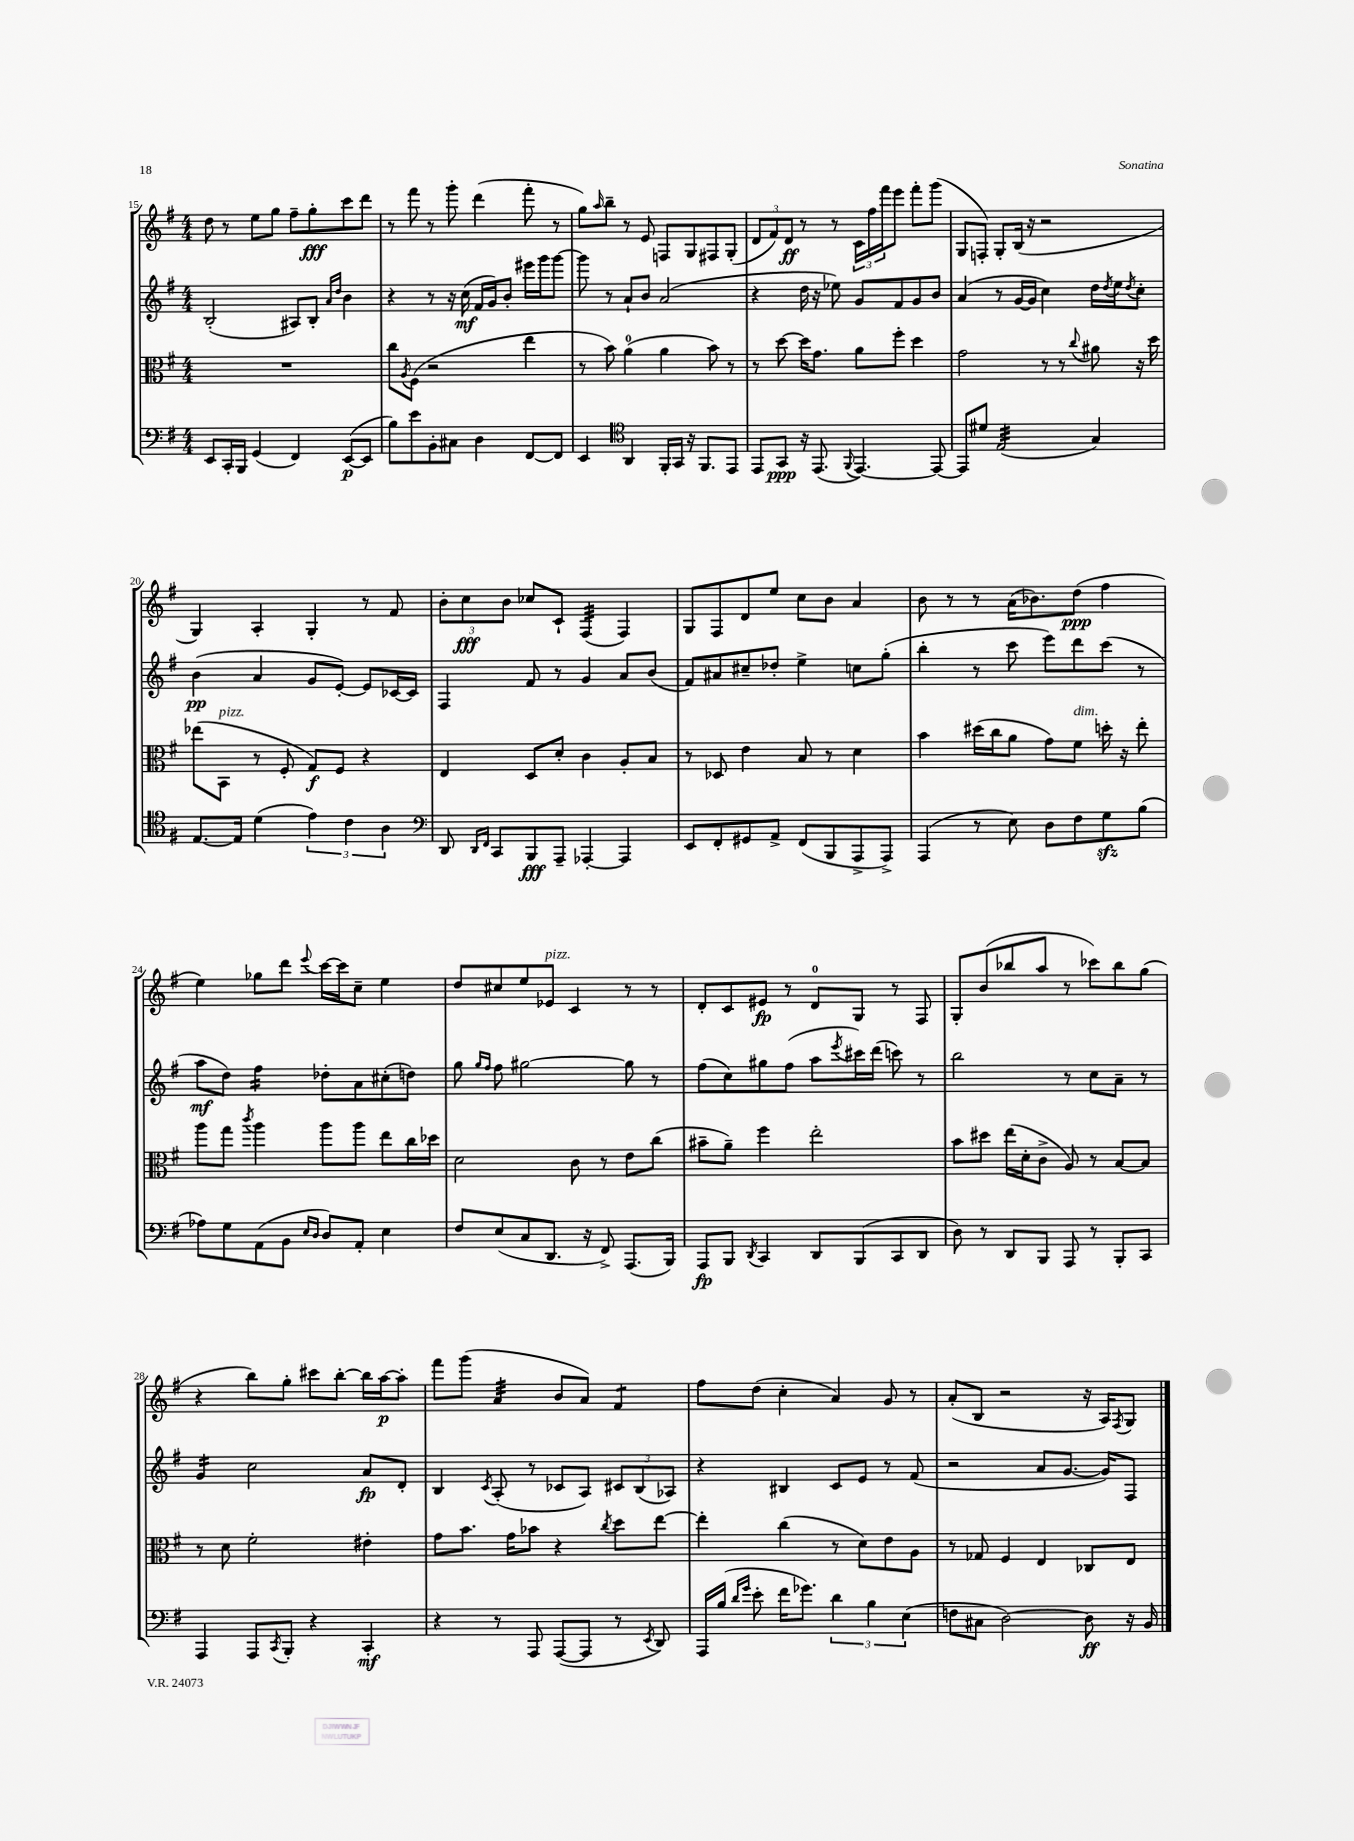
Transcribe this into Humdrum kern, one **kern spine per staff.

**kern	**kern	**kern	**kern
*staff4	*staff3	*staff2	*staff1
*clefF4	*clefC3	*clefG2	*clefG2
*k[f#]	*k[f#]	*k[f#]	*k[f#]
*M4/4	*M4/4	*M4/4	*M4/4
8EE/L	1r	(2B'/	8dd\
16CC'/L	.	.	8r
16BBB/JJ	.	.	.
(4GG/	.	.	8ee\L
.	.	.	8gg\J
4FF#/)	.	8A#/L)	8ff#~\L
.	.	8B'/J	8gg'\
.	.	16qqa/LL	.
.	.	16qqdd/JJ	.
([8EE/L	.	4b\	8ccc\
8EE/]J	.	.	8ddd\J
=	=	=	=
8B\L)	8cc\L	4r	8r
.	8qA/	.	.
8e\	(8F#\J	.	8fff#\
8BB'\	2r	8r	8r
8C#\J	.	16r	8ggg'\
.	.	(16cc\	.
4D\	.	16f#/LL	(4ddd\
.	.	16g/J)	.
.	.	8b'/J	.
[8FF#/L	4ee\	16eee#\LL	8fff#'\
.	.	16ggg\J	.
8FF#/]J	.	[8ggg\J	8r
=	=	=	=
4EE/	8r	8ggg\]	8gg\L)
.	.	.	16qqaa/
.	8b\)	8r	8bb~\J
*clefC4	*	*	*
4AA/	(4a\	8a`/L	8r
.	.	8b/J	8e/
16FF#'/LL	4a\	(2a/	8F/L
16GG/JJ	.	.	.
16r	.	.	8G/
8.FF#/L	.	.	.
.	8b\)	.	8F#/
8EE/J	8r	.	(8G'/J
=	=	=	=
8EE/L	8r	4r	12d/L
.	.	.	12f#/)
8GG/J	[8dd\	.	.
.	.	.	12d/J
16r	16dd\]LK	16dd\	8r
(8.EE/	8.g\J	16r	.
.	.	8ee-\)	8r
8qqFF#/	.	.	.
[4.EE/)	8a\L	8g/L	24c\LL
.	.	.	24ff#\
.	.	.	24fff#\J
.	8ff#'\J	8f#/	8eee\J
.	4dd\	8g/	8fff#'\L
8EE/_	.	8b/J	(8ggg\J
=	=	=	=
8EE/]L	2g\	(4a/	8G/L
8d#/J	.	.	8F'/J)
(2E/	.	8r	8G'/L
.	.	[16g/LL	(16B/Jk
.	.	16g/]JJ	16r
.	8r	4cc\)	2r
.	8r	.	.
.	8qqcc/	.	.
4G/)	8a#\	16dd\LL	.
.	.	8qdd/	.
.	.	16ee\J	.
.	.	8qdd/	.
.	16r	8cc'\J	.
.	16dd\	.	.
=	=	=	=
[8.E/L	(8ee-\L	(4b\	4G/)
.	8BB\J	.	.
16E/]Jk	.	.	.
(4d\	8r	4a/	4A'/
.	8F#'/	.	.
6e\)	8G/L)	8g/L	4G'/
.	8F#/J	[8e'/J)	.
6c\	.	.	.
.	4r	8e/]L	8r
6A\	.	.	.
.	.	[16c-/L	8f#/
.	.	16c-/]JJ	.
=	=	=	=
*clefF4	*	*	*
8DD/	4E/	4F#/	12b'\L
.	.	.	12cc\
16qqDD/LL	.	.	.
16qqFF#/JJ	.	.	.
8CC/L	.	.	.
.	.	.	12b\J
8BBB/	8D/L	8f#/	8cc-/L
8AAA~/J	8d'/J	8r	8c`/J
[4AAA-'/	4c\	4g/	(4F#/
4AAA-/]	8A'/L	8a/L	4F#/)
.	8B/J	(8b/J	.
=	=	=	=
8EE/L	8r	8f#/L)	8G/L
8FF#'/	8D-/	8a#/	8F#/
8GG#/	4e\	8cc#~/	8d/
8AA^/J	.	8dd-'/J	8ee/J
(8FF#/L	8B/	4ee^\	8cc\L
8BBB/	8r	.	8b\J
8AAA^/	4d\	8cc\L	4a/
8AAA^/J)	.	(8gg'\J	.
=	=	=	=
(4AAA/	4b\	4bb'\	8b\
.	.	.	8r
8r	(16dd#\LL	8r	8r
.	16cc\J	.	.
8E\)	8a\J	8ccc\	(16a\LK
.	.	.	8.b-\)
8D\L	8g\L)	8eee\L)	.
8F#\	8f#\J	8ddd\	(8dd\J
8G\	16dd'\	(8ccc\J	4ff#\
.	16r	.	.
(8B\J	8ee'\	8r	.
=	=	=	=
8A-\L)	8aa\L	8aa\L	4ee\)
8G\	8gg\J	8dd\J)	.
.	8qccc/	.	.
(8AA\	4aa\	4ff#\	8gg-\L
8BB\J	.	.	8ddd\J
16qqE/LL	.	.	.
16qqD/JJ	.	.	8qqeee/
8D/L)	8aa\L	8dd-'\L	[16ccc\LL
.	.	.	16ccc\]J
8AA'/J	8aa\J	8a\	8cc~\J
4E\	8ee\L	(8cc#'\	4ee\
.	16cc\L	8dd\J)	.
.	16dd-\JJ	.	.
=	=	=	=
8F#/L	2d\	8gg\	8dd/L
.	.	16qqgg/LL	.
.	.	16qqff#/JJ	.
(8E/	.	8ff#\	8cc#/
8C/	.	[2gg#\	8ee/
8.DD/J	.	.	8e-/J
.	8c\	.	4c/
16r	.	.	.
8FF#^/)	8r	.	.
(8.AAA/L	8e\L	8gg#\]	8r
.	(8cc\J	8r	8r
16BBB/Jk)	.	.	.
=	=	=	=
8AAA/L	8b#~\L	(8ff#\L	8d'/L
8BBB/J	8a~\J)	8cc\)	8c/
8qDD/	.	.	.
4CC/	4ff#\	8gg#\	8e#/J
.	.	(8ff#\J	8r
8DD/L	2ee'\	8aa\L	8d/L
.	.	8qeee/	.
(8BBB/	.	16ccc#\L)	8G/J
.	.	(16ddd\JJ	.
8CC/	.	8ccc\)	8r
8DD/J	.	8r	8F#/
=	=	=	=
8D\)	8b\L	2bb\	8G'/L
8r	8dd#\J	.	(8b/
8DD/L	(16ee\LL	.	8bb-/
.	16d'\J	.	.
8BBB/J	8c^\J	.	8aa/J
8AAA/	8A/)	8r	8r
8r	8r	8cc\L	8ccc-\L)
8BBB'/L	[8B/L	8a~\J	8bb-\
8CC/J	8B/]J	8r	(8gg\J
=	=	=	=
4AAA/	8r	4g/	4r
.	8d\	.	.
8AAA/L	2f#'\	2cc\	8bb\L)
8qCC/	.	.	.
8BBB'/J	.	.	8gg'\J
4r	.	.	8ccc#\L
.	.	.	[8bb'\J
4CC'/	4e#'\	8a/L	16bb\]LL
.	.	.	[16aa\J
.	.	8d'/J	8aa'\]J
=	=	=	=
4r	8g\L	4B/	8fff#\L
.	8.b\J	.	(8ggg\J
.	.	8qc/	.
8r	.	(8A'/	4a/
.	16g\LK	.	.
8AAA/	8b-\J	8r	.
([8AAA/L	4r	8c-/L	8b/L
8AAA/]J	.	8A/J)	8a/J)
.	8qcc/	.	.
8r	8dd\L	12c#/L	4f#/
.	.	(12B/	.
8qEE/	.	.	.
8DD/)	[8ee\J	.	.
.	.	12A-/J)	.
=	=	=	=
16AAA/LL	4ee'\]	4r	8ff#\L
(16B/JJ	.	.	.
16qqd/LL	.	.	.
16qqg/JJ	.	.	.
8e'\	.	.	(8dd\J
16f#\LK	(4cc\	4B#/	4cc'\
8.g-\J)	.	.	.
6d\	8r	8c/L	4a/)
.	8d\L)	8e/J	.
6B\	.	.	.
.	8e\	8r	8g/
(6E\	.	.	.
.	8A\J	(8f#/	8r
=	=	=	=
8F\L	8r	2r	(8a'/L
8C#\J	8G-/	.	8B/J
[2D\)	4F#/	.	2r
.	4E/	8a/L	.
.	.	[8.g/J	.
8D\]	8C-/L	.	16r
.	.	16g/]LK)	16A/LK)
.	.	.	8qF#/
16r	8E/J	8F#/J	8G/J
16BB/	.	.	.
==	==	==	==
*-	*-	*-	*-
